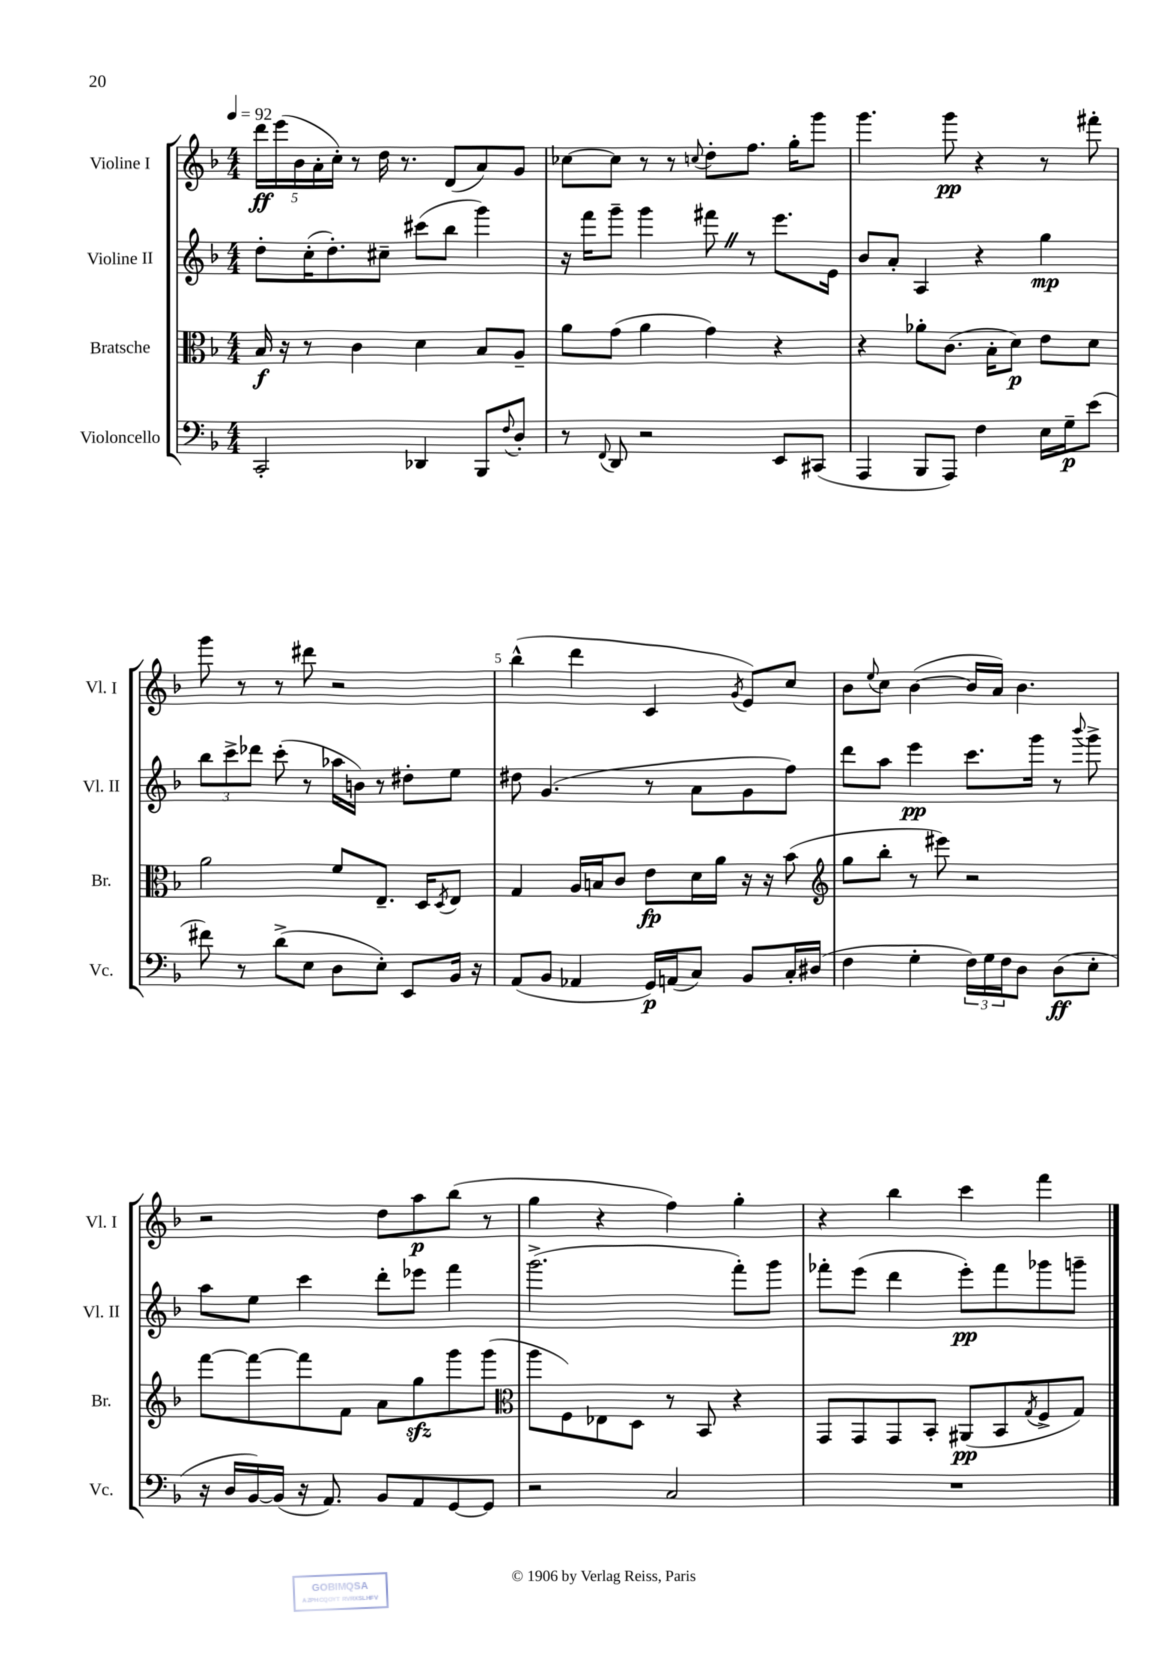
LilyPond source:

<<
\new StaffGroup <<
\new Staff = "s0" \with { instrumentName = "Violine I" shortInstrumentName = "Vl. I" } {
    \clef treble \key f \major \numericTimeSignature \time 4/4 \tempo 4 = 92
    \tuplet 5/4 { d'''16\ff e'''16( bes'16 a'16-. c''16-.) } r8 d''16 r8. d'8( a'8) g'8 |
    ces''8~ ces''8 r8 r8 \appoggiatura { c''8 } d''8-. f''8. g''16-. g'''8 |
    g'''4. g'''8\pp r4 r8 fis'''8-. |
    g'''8 r8 r8 dis'''8 r2 |
    bes''4-^( d'''4 c'4 \acciaccatura { g'8 } e'8) c''8 |
    bes'8 \appoggiatura { e''8 } c''8 bes'4~( bes'16 a'16) bes'4. |
    r2 d''8 a''8\p bes''8( r8 |
    g''4 r4 f''4) g''4-. |
    r4 bes''4 c'''4 f'''4 \bar "|." |
}
\new Staff = "s1" \with { instrumentName = "Violine II" shortInstrumentName = "Vl. II" } {
    \clef treble \key f \major \numericTimeSignature \time 4/4
    d''8-. c''16-.( d''8.-.) cis''8-- cis'''8( bes''8 g'''4) |
    r16 f'''16 g'''8-- g'''4 fis'''8 \once \override BreathingSign.text = \markup { \musicglyph "scripts.caesura.straight" } \breathe r8 e'''8. e'16 |
    bes'8 a'8-. a4 r4 g''4\mp |
    \tuplet 3/2 { bes''8 c'''8-> des'''8 } c'''8-.( r8 aes''16 b'16) r8 dis''8-. e''8 |
    dis''8 g'4.( r8 a'8 g'8 f''8) |
    d'''8 a''8 e'''4\pp c'''8. g'''16 r8 \appoggiatura { bes'''8 } g'''8-> |
    a''8 e''8 c'''4 d'''8-. ees'''8 f'''4 |
    g'''2.->( f'''8-.) g'''8 |
    fes'''8-. e'''8( d'''4 e'''8-.\pp) fes'''8 ges'''8 g'''8-- \bar "|." |
}
\new Staff = "s2" \with { instrumentName = "Bratsche" shortInstrumentName = "Br." } {
    \clef alto \key f \major \numericTimeSignature \time 4/4
    bes16\f r16 r8 c'4 d'4 bes8 a8-- |
    a'8 g'8( a'4 g'4) r4 |
    r4 aes'8-. c'8.( bes16-. d'8\p) e'8 d'8 |
    a'2 f'8 e8.-- d16 \acciaccatura { d8 } e8 |
    g4 a16 b16 c'8 e'8\fp d'16 a'16 r16 r16 bes'8( |
    \clef treble g''8 bes''8-. r8 eis'''8) r2 |
    f'''8~ f'''8~ f'''8 f'8 a'8 g''8\sfz g'''8 g'''8( |
    \clef alto a''8 f8) ees8 d8 r8 bes,8 r4 |
    g,8 g,8 g,8 bes,8-. ais,8\pp( bes,8 \acciaccatura { g8 } f8-> g8) \bar "|." |
}
\new Staff = "s3" \with { instrumentName = "Violoncello" shortInstrumentName = "Vc." } {
    \clef bass \key f \major \numericTimeSignature \time 4/4
    c,2-. des,4 bes,,8 \appoggiatura { f8 } d8-. |
    r8 \appoggiatura { f,8 } d,8 r2 e,8 cis,8( |
    a,,4 bes,,8 a,,8) f4 e16 g16--\p e'8( |
    fis'8) r8 d'8->( e8 d8 e8-.) e,8 bes,16 r16 |
    a,8( bes,8 aes,4 g,16\p) a,16( c8) bes,8 c16-. dis16( |
    f4 g4-. \tuplet 3/2 { f16) g16 f16 } d8 d8\ff( e8-. |
    r16 d16 bes,16~) bes,16( r16 a,8.) bes,8 a,8 g,8~ g,8 |
    r2 c2 |
    R1 \bar "|." |
}
>>
>>
\layout { \context { \Score \override BarNumber.break-visibility = ##(#f #t #t) barNumberVisibility = #(every-nth-bar-number-visible 5) } }
